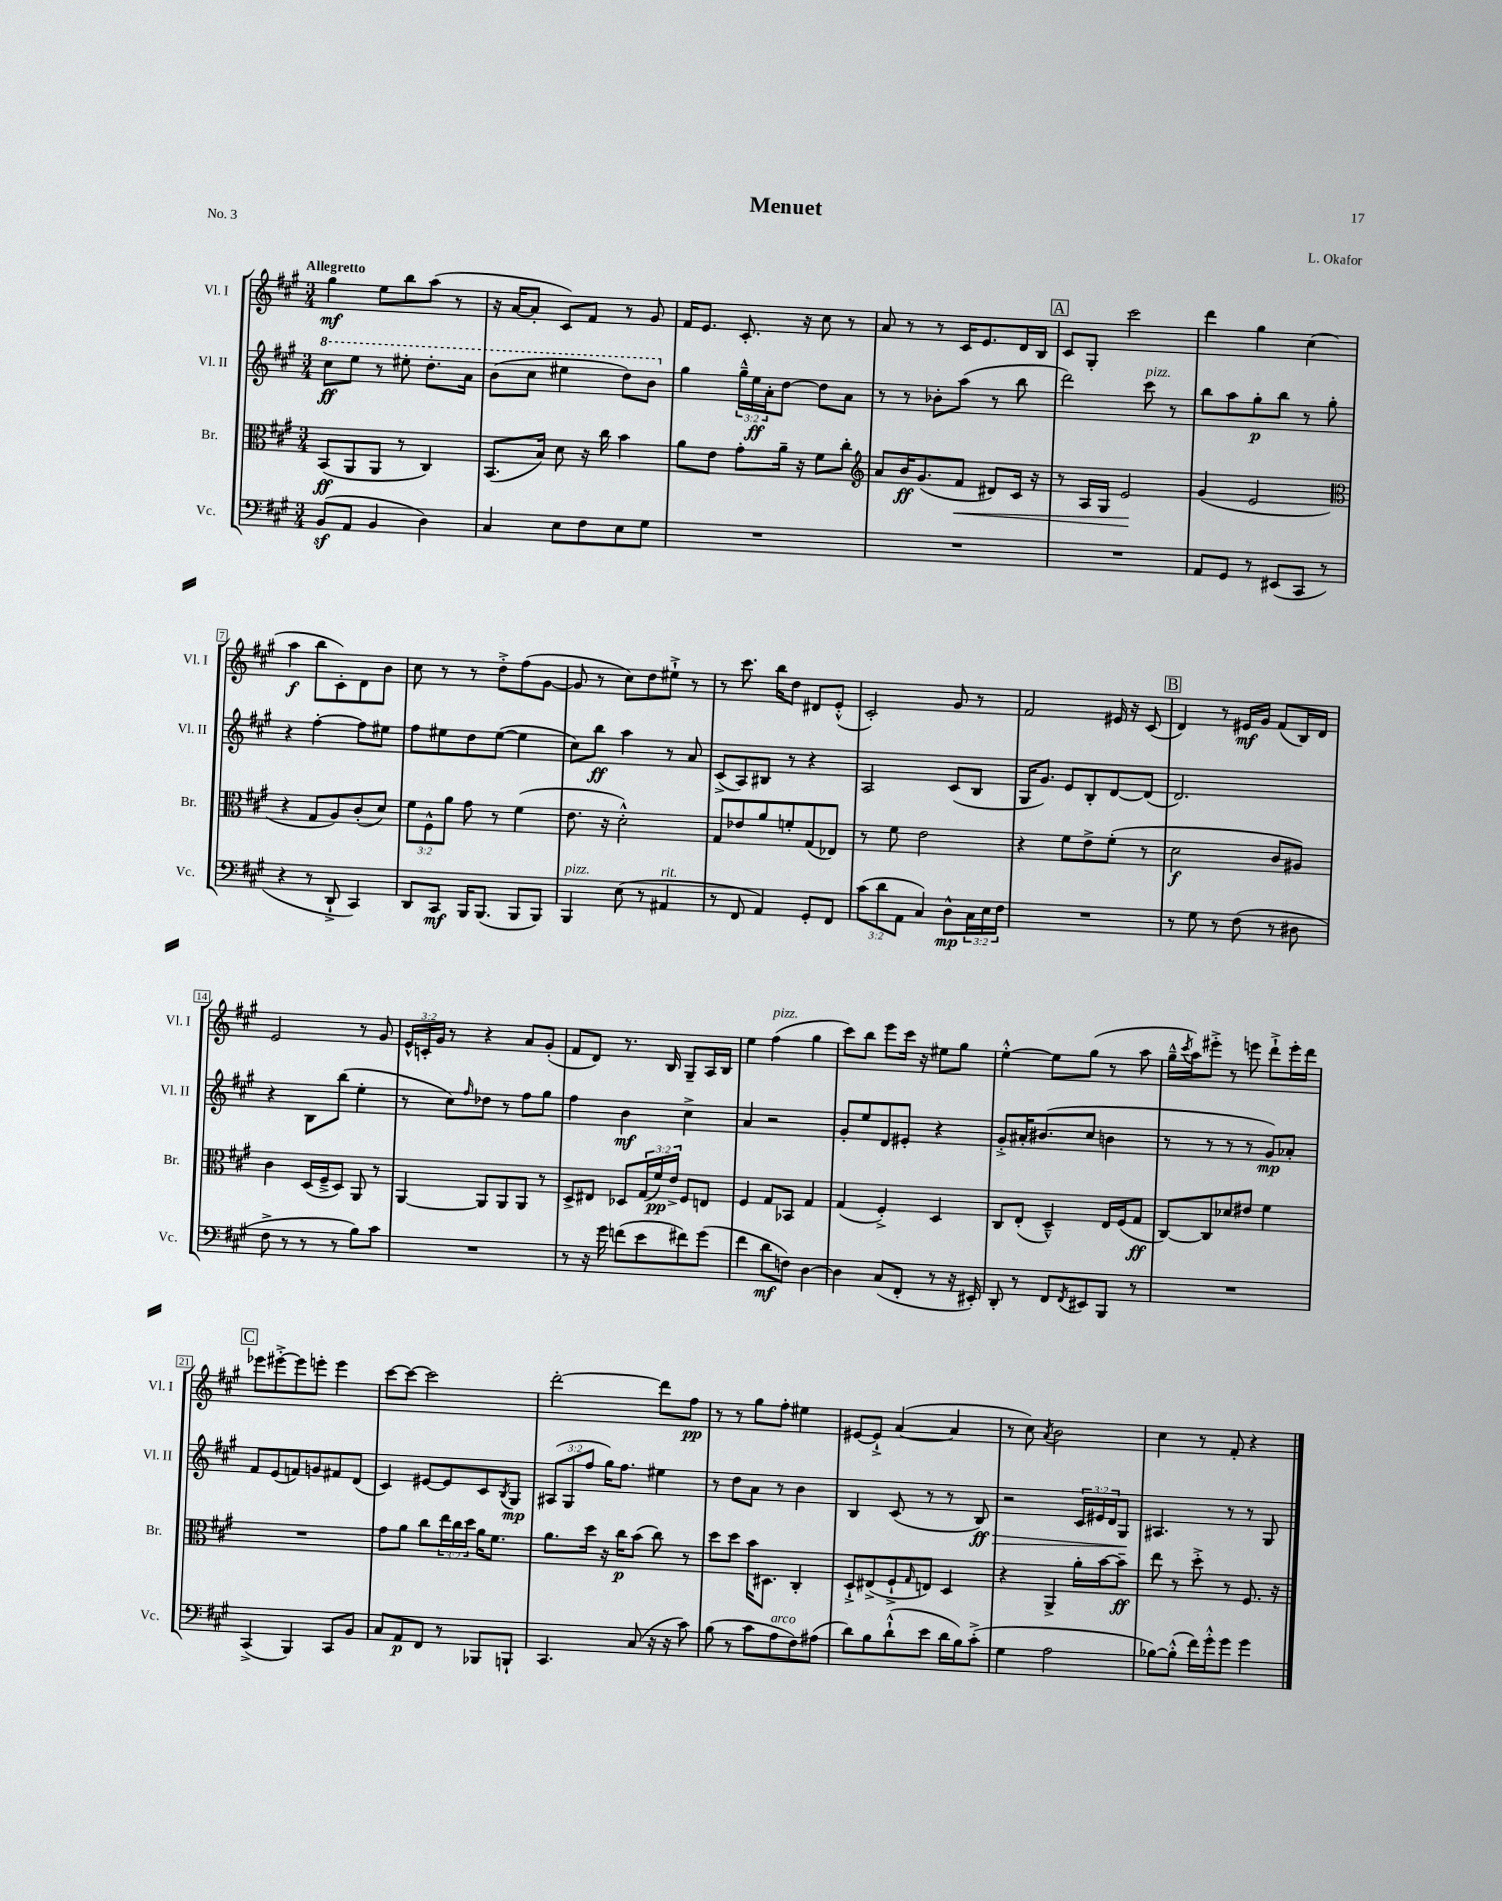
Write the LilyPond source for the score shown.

\header { title = "Menuet" composer = "L. Okafor" piece = "No. 3" }
<<
\new StaffGroup <<
\new Staff = "s0" \with { instrumentName = "Vl. I" shortInstrumentName = "Vl. I" } {
    \clef treble \key a \major \numericTimeSignature \time 3/4 \override Staff.TupletNumber.text = #tuplet-number::calc-fraction-text \tempo "Allegretto"
    gis''4\mf e''8 b''8 a''8( r8 |
    r16 a'16~ a'8-. cis'8) fis'8 r8 gis'8 |
    fis'16 e'8. cis'8.-. r16 cis''8 r8 |
    a'8 r8 r8 cis'16 e'8. d'16 b16 |
    \mark \markup { \box "A" } cis'8 gis8-. cis'''2 |
    d'''4 gis''4 cis''4( |
    a''4\f b''8 cis'8-.) d'8 b'8 |
    cis''8 r8 r8 d''8-.-> fis''8( gis'8~ |
    gis'8 r8 cis''8) d''8 eis''8-!-> r8 |
    r8 cis'''8. b''16 d''8 dis'8 e'8-.-^( |
    cis'2-.) gis'8 r8 |
    fis'2 eis'16 r16 cis'8( |
    \mark \markup { \box "B" } d'4) r8 eis'16\mf gis'16 fis'8( b16) d'16 |
    e'2 r8 gis'8 |
    \tuplet 3/2 { e'16-^ c'16-. gis'16 } r8 r4 a'8 gis'8-.( |
    fis'8 d'8) r8. b16 gis8-- a16 b16 |
    e''4 fis''4^\markup { \italic "pizz." }( gis''4 |
    cis'''8) b''8 e'''8 cis'''16 r16 eis''8 gis''8 |
    e''4~-.-^ e''8 gis''8( r8 a''8 |
    gis''16---^ \acciaccatura { cis'''8 } a''16) eis'''8-.-> r8 e'''8 d'''8-!-> e'''16-. d'''16 |
    \mark \markup { \box "C" } ees'''8 eis'''8~-.-> eis'''8 e'''8-. e'''4 |
    cis'''8~ cis'''8~ cis'''2 |
    d'''2~-. d'''8 fis''8\pp |
    r8 r8 gis''8 fis''8-. eis''4 |
    eis'8~ eis'8-!-> a'4~( a'4 |
    r8 cis''8) \acciaccatura { a'8 } b'2 |
    cis''4 r8 fis'8-. r4 \bar "|." |
}
\new Staff = "s1" \with { instrumentName = "Vl. II" shortInstrumentName = "Vl. II" } {
    \clef treble \key a \major \numericTimeSignature \time 3/4 \override Staff.TupletNumber.text = #tuplet-number::calc-fraction-text
    \ottava #1 cis'''8\ff e'''8 r8 eis'''8-. d'''8.-. a''16 |
    b''8( cis'''8 eis'''4 d'''8) b''8 \ottava #0 |
    gis''4 \tuplet 3/2 { gis''16---^ e''16\ff a'16-. } d''8~ d''8 a'8 |
    r8 r8 bes'8-. a''8( r8 b''8 |
    \mark \markup { \box "A" } d'''2) cis'''8^\markup { \italic "pizz." } r8 |
    b''8 a''8 gis''8-.\p b''8 r8 gis''8-. |
    r4 fis''4~-. fis''8 eis''8 |
    fis''8 eis''8 d''8 eis''8~( eis''4 |
    cis''8) b''8\ff a''4 r8 a'8 |
    cis'8->( a8) bis8 r8 r4 |
    a2 cis'8( b8 |
    gis16 gis'8.) e'8 b8-. d'8~ d'8( |
    \mark \markup { \box "B" } d'2.) |
    r4 b8 b''8( e''4-. |
    r8 cis''8) \grace { fis''16 } des''8 r8 fis''8 gis''8 |
    fis''4 b'4\mf cis''4-> |
    a'4 r2 |
    gis'8-. e''8 d'8 eis'8-. r4 |
    gis'8-.-> ais'16-. bis'8.( cis''8 b'4 |
    r8 r8 r8 r8 gis'8\mp) aes'8-. |
    \mark \markup { \box "C" } fis'8 e'8( f'8) g'8 fis'8 d'8( |
    cis'4) eis'8~ eis'8 cis'8 \acciaccatura { b8 } gis8\mp |
    \tuplet 3/2 { ais8( gis8 fis''8 } gis''16) fis''8. eis''4 |
    r8 d''8 a'8 r8 b'4 |
    b4 cis'8( r8 r8 b8\ff\>) |
    r2 \tuplet 3/2 { cis'16 eis'16 d'16 } gis8\! |
    ais4. r8 r8 gis8 \bar "|." |
}
\new Staff = "s2" \with { instrumentName = "Br." shortInstrumentName = "Br." } {
    \clef alto \key a \major \numericTimeSignature \time 3/4 \override Staff.TupletNumber.text = #tuplet-number::calc-fraction-text
    b,8\ff( a,8 a,8 r8 cis4) |
    b,8.( b16) d'8 r16 cis''16 b'4 |
    a'8 e'8 gis'8-. a'16-- r16 fis'8 cis''8-. |
    \clef treble a'8 b'16\ff gis'8.( fis'8\< dis'8) cis'16 r16 |
    \mark \markup { \box "A" } r8 a16 gis16 e'2\! |
    gis'4( e'2 |
    \clef alto r4 gis8 a8) cis'8-.( d'8) |
    \tuplet 3/2 { fis'8 fis8-^ a'8 } gis'8 r8 fis'4( |
    e'8. r16 d'2-.-^) |
    gis8 ees'8 a'8 f'8-. gis8( ees8) |
    r8 fis'8 e'2 |
    r4 fis'8 e'8-> fis'8-.( r8 |
    \mark \markup { \box "B" } d'2\f cis'8 ais8) |
    cis'4 d16( fis16---> d8) a,8 r8 |
    a,4~ a,8 a,8 a,8 r8 |
    d8-> eis8 des8 \tuplet 3/2 { gis16( fis'16\pp) e'16-> } fis8 e8 |
    fis4 gis8 bes,8 gis4 |
    gis4( fis4-.->) d4 |
    cis8 e8-.( d4---^) e16 fis16( gis8\ff |
    cis8~) cis8 des'8 eis'8 fis'4 |
    \mark \markup { \box "C" } R2. |
    gis'8 a'8 cis''8 \tuplet 3/2 { e''16 cis''16 d''16 } a'16 fis'8. |
    a'8. d''16 r16 cis''16\p b'8( cis''8) r8 |
    d''8 d''8 b'16 dis8. cis4-. |
    d8-!-> eis8->( fis8-!-> \grace { gis16 } e8) d4 |
    r4 a,4-> a'16-. b'16~ b'8--\ff |
    e''8 r8 d''8-.-> r8 fis8. r16 \bar "|." |
}
\new Staff = "s3" \with { instrumentName = "Vc." shortInstrumentName = "Vc." } {
    \clef bass \key a \major \numericTimeSignature \time 3/4 \override Staff.TupletNumber.text = #tuplet-number::calc-fraction-text
    b,8\sf( a,8 b,4 d4) |
    cis4 e8 fis8 e8 gis8 |
    R2. |
    R2. |
    \mark \markup { \box "A" } R2. |
    a,8 gis,8 r8 eis,8( cis,8 r8 |
    r4 r8 d,8-!-> cis,4) |
    d,8 cis,8\mf b,,16 b,,8.( b,,8 b,,8) |
    b,,4^\markup { \italic "pizz." } e8( r8 ais,4^\markup { \italic "rit." } |
    r8 fis,8 a,4) gis,8-. fis,8 |
    \tuplet 3/2 { cis'8( d'8 a,8 } cis4) d8-^\mp \tuplet 3/2 { cis16 e16 fis16 } |
    R2. |
    \mark \markup { \box "B" } r8 gis8 r8 fis8( r8 dis8 |
    fis8-> r8 r8 r8 b8) cis'8 |
    R2. |
    r8 r16 gis'16 f'8( e'8 fis'8) gis'8( |
    fis'4 d'8\mf f8) d4~ |
    d4 cis8( fis,8-. r8 r16 eis,16-.) |
    d,8-. r8 fis,8 \acciaccatura { fis,8 } eis,8 b,,8 r8 |
    R2. |
    \mark \markup { \box "C" } cis,4->( b,,4) cis,8 b,8 |
    cis8 a,8\p fis,8 r8 bes,,8 b,,8-! |
    cis,4. cis8( r16 r16 cis'8) |
    b8( r8 cis'8 a8^\markup { \italic "arco" } fis8) ais8( |
    d'8) b8 d'8-!-^( e'8 d'16 b16) cis'8-.->( |
    gis4 a2 |
    bes8~) bes8-.-^( fis'16) gis'16-.-^ gis'8 gis'4 \bar "|." |
}
>>
>>
\layout { \context { \Score \override BarNumber.stencil = #(make-stencil-boxer 0.1 0.3 ly:text-interface::print) } }
